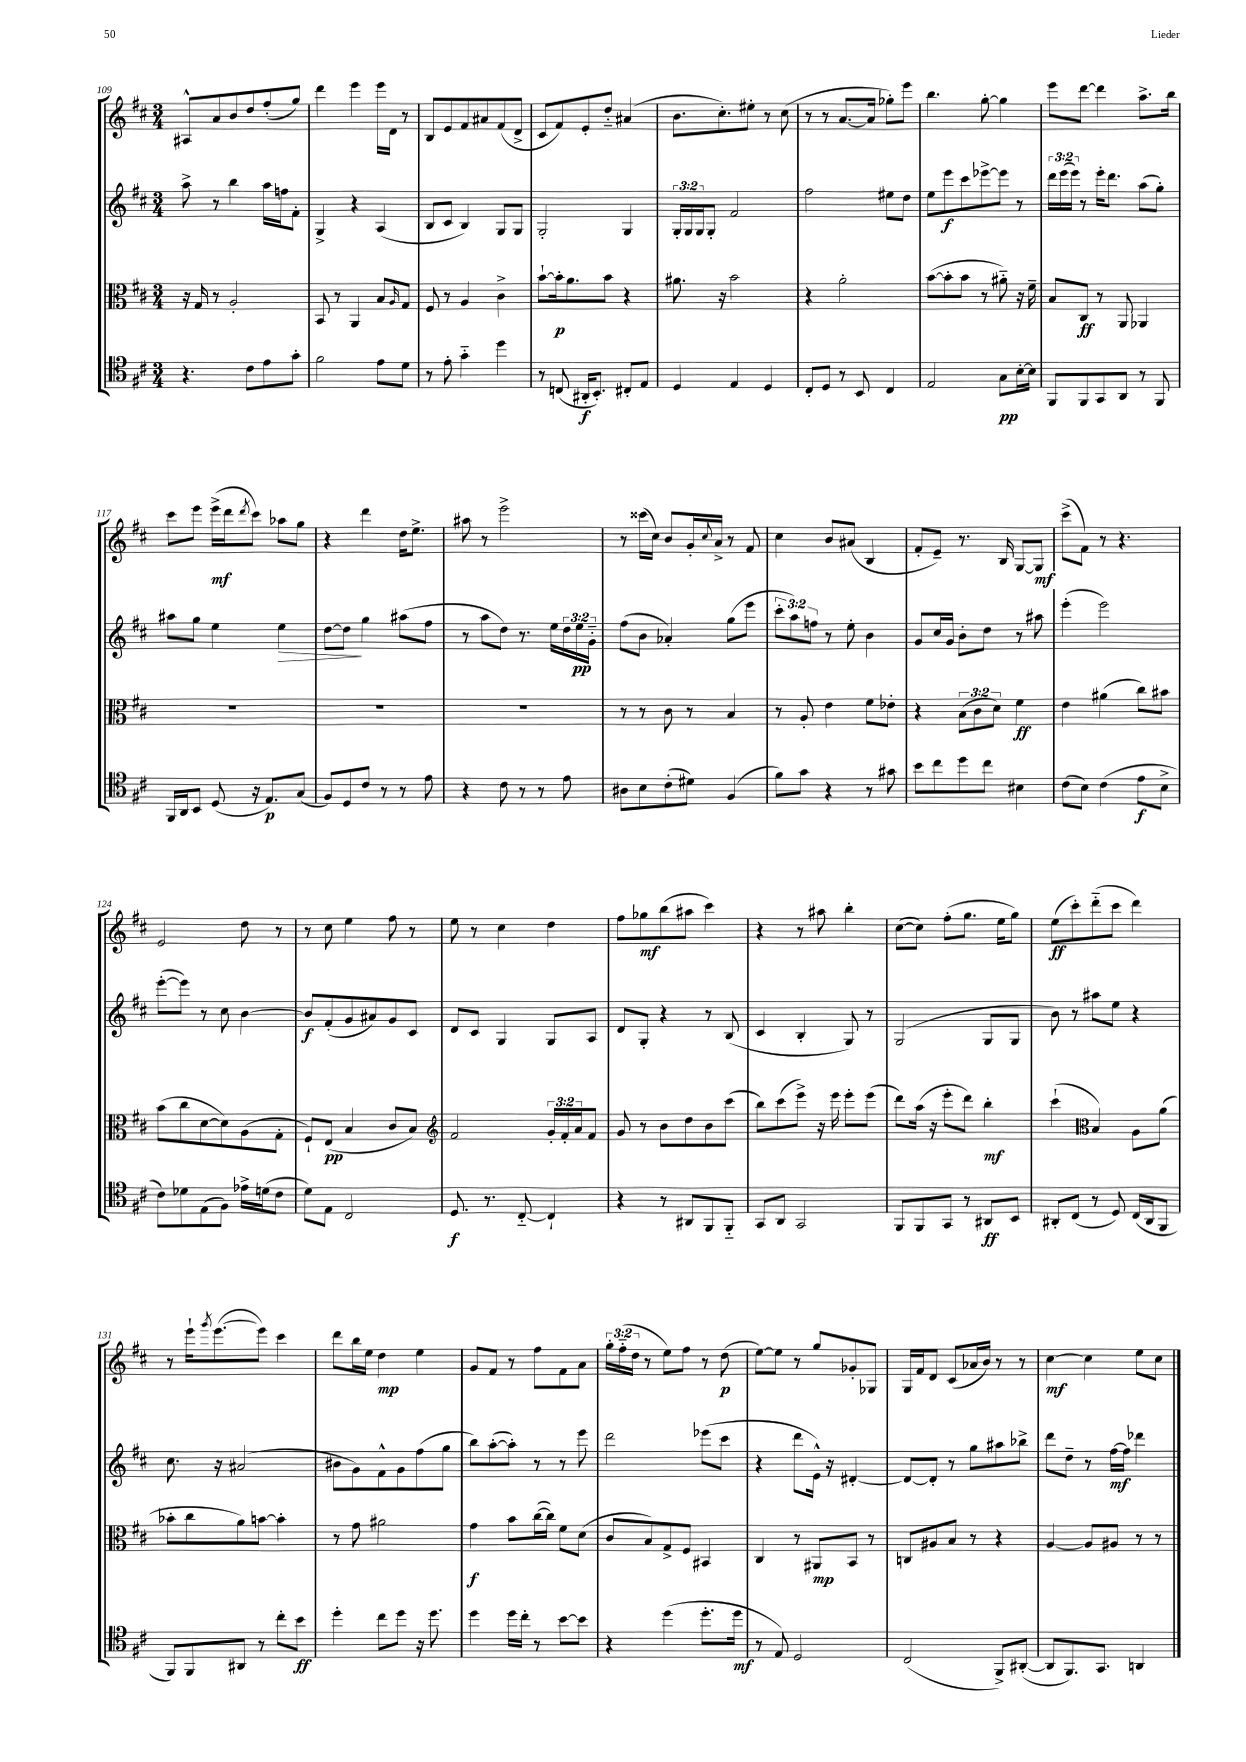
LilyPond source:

<<
\new StaffGroup <<
\new Staff = "s0" {
    \clef treble \key d \major \numericTimeSignature \time 3/4 \override Staff.TupletNumber.text = #tuplet-number::calc-fraction-text
    ais8-^ a'8 b'8 d''8 fis''8-.( g''8) |
    d'''4 e'''4 e'''16 d'16 r8 |
    b8 e'8 fis'8 ais'8 fis'8( d'8-> |
    cis'8 fis'8) e'8-. d''8-_ ais'4( |
    b'8. cis''8.-.) eis''8-. r8 cis''8( |
    r8 r8 a'8.~ a'16 ges''8-.) e'''8 |
    b''4. g''8~-. g''4 |
    e'''8 d'''8~ d'''4 a''8.-> b''16 |
    cis'''8 e'''8 e'''16->\mf( d'''16 \acciaccatura { d'''8 } cis'''8) aes''8 g''8 |
    r4 d'''4 d''16 e''8.-> |
    ais''8 r8 e'''2-> |
    r8 cisis'''16( cis''16) b'8 g'16-. \appoggiatura { cis''8 } a'16-> r8 fis'8 |
    cis''4 b'8 ais'8( b4 |
    fis'8-. e'8--) r8. b16 g8~ g8\mf |
    cis'''8->( fis'8) r8 r4. |
    e'2 d''8 r8 |
    r8 cis''8 e''4 fis''8 r8 |
    e''8 r8 cis''4 d''4 |
    fis''8 ges''8\mf b''8( ais''8 cis'''4) |
    r4 r8 ais''8 b''4-. |
    cis''8~( cis''8) fis''8-.( g''8. e''16 g''8) |
    e''8\ff( cis'''8-.) d'''8-_( cis'''8 d'''4) |
    r8 e'''16-! \acciaccatura { g'''8 } e'''8.~( e'''8) cis'''4 |
    d'''8 b''16 e''16 d''4\mp e''4 |
    g'8 fis'8 r8 fis''8 fis'8 a'8 |
    \tuplet 3/2 { g''16-. fis''16-_( d''16 } r8 e''8) fis''8 r8 d''8\p( |
    e''8~) e''8 r8 g''8 ges'8-. ges8 |
    g16 fis'16 d'8 cis'8( aes'16 b'16) r8 r8 |
    cis''4~\mf cis''4 e''8 cis''8 \bar "|." |
}
\new Staff = "s1" {
    \clef treble \key d \major \numericTimeSignature \time 3/4 \override Staff.TupletNumber.text = #tuplet-number::calc-fraction-text
    a''8-> r8 b''4 a''16 f''16 fis'8-. |
    g4-> r4 a4( |
    b8 cis'8 b4) g8 g8 |
    g2-. g4 |
    \tuplet 3/2 { g16-. g16 g16 } g8-. fis'2 |
    fis''2 eis''8 d''8 |
    e''8 e'''8\f cis'''8 ees'''8~-> ees'''8 r8 |
    \tuplet 3/2 { d'''16 e'''16( e'''16) } r8 e'''16-. d'''8. a''8( g''8-.) |
    ais''8 g''8 e''4 e''4\> |
    d''8~ d''8\! g''4 ais''8( fis''8 |
    r8 a''8 d''8) r8. e''16 \tuplet 3/2 { d''16 e''16\pp g'16-_ } |
    fis''8( b'8 aes'4-.) g''8( e'''8 |
    \tuplet 3/2 { cis'''8-. a''8) f''8 } r8 e''8-. b'4 |
    g'8 cis''16 g'16 b'8-. d''8 r8 ais''8 |
    e'''4-.( e'''2) |
    e'''8~-.( e'''8) r8 cis''8 b'4~ |
    b'8\f fis'8-.( g'8 ais'8) g'8 cis'8 |
    d'8 cis'8 g4 g8 a8 |
    d'8 g8-. r4 r8 b8( |
    cis'4 b4-. g8) r8 |
    g2( g8 g8 |
    b'8) r8 ais''8 e''8 r4 |
    cis''8. r16 ais'2( |
    bis'8 g'8) fis'8-^ g'8 fis''8( g''8 |
    b''8) a''8~-.( a''8-.) r8 r8 e'''8 |
    d'''2 ees'''8( cis'''8 |
    r4 d'''8 e'16-^) r16 dis'4~-. |
    dis'8~ dis'8-. r8 g''8 ais''8 bes''8-> |
    d'''8 d''8-- r8 fis''16~\mf fis''16 des'''4 \bar "|." |
}
\new Staff = "s2" {
    \clef alto \key d \major \numericTimeSignature \time 3/4 \override Staff.TupletNumber.text = #tuplet-number::calc-fraction-text
    r16 g16 r8 a2-. |
    b,8 r8 a,4 b8 \grace { a16 } g8 |
    fis8 r8 a4 cis'4-> |
    b'8~-! b'16-.\p a'8. b'8 r4 |
    ais'8. r16 b'2 |
    r4 a'2-. |
    b'8~( b'8-. b'8 r8 ais'8-_) r16 fis'16-- |
    b8 cis8\ff r8 a,8 aes,4 |
    R2. |
    R2. |
    R2. |
    r8 r8 cis'8 r8 b4 |
    r8 a8-. e'4 fis'8 ees'8-. |
    r4 \tuplet 3/2 { b8( cis'8 d'8) } fis'4\ff |
    e'4 ais'4( cis''8) bis'8 |
    b'8( cis''8 d'8~ d'8) a8( g8-. |
    fis8-!) e8\pp( b4 cis'8 b8) |
    \clef treble fis'2 \tuplet 3/2 { g'16-. fis'16-. a'16 } fis'8 |
    g'8 r8 b'8 d''8 b'8 cis'''8( |
    b''8) cis'''8( e'''8->) r16 e'''16 e'''8-. e'''8( |
    d'''8) a''16( r16 e'''8-. d'''8) b''4-.\mf |
    cis'''4-!( \clef alto b4) a8 a'8( |
    bes'8-. cis''8 a'8) b'8~ b'4-. |
    r8 g'8 ais'2 |
    g'4\f b'8 cis''16~( cis''16) fis'8 d'8( |
    cis'8 b8) g8-> fis8 bis,4 |
    cis4 r8 ais,8\mp b,8 r8 |
    c8 ais8 b8 r8 r4 |
    a4~ a8 ais8 r8 r8 \bar "|." |
}
\new Staff = "s3" {
    \clef tenor \key d \major \numericTimeSignature \time 3/4
    r4. cis'8 e'8 g'8-. |
    fis'2 e'8 d'8 |
    r8 e'8-. g'4-_ d''4 |
    r8 c8( ais,16-.\f b,8.-.) cis8-. e8 |
    d4 e4 d4 |
    cis8-. d8 r8 b,8 cis4 |
    e2 g8\pp b16~-. b16 |
    fis,8 fis,8 g,8 a,8 r8 fis,8 |
    fis,16 a,16 b,8 d8( r16 e8.\p) g8( |
    fis8) d8 cis'8 r8 r8 e'8 |
    r4 cis'8 r8 r8 e'8 |
    ais8 b8 cis'8-.( dis'8) fis4( |
    fis'8) g'8 r4 r8 gis'8 |
    b'8 cis''8 d''8 cis''8 bis4 |
    cis'8( b8) cis'4( e'8\f b8-> |
    cis'8) des'8 e8( fis8) ees'16-> d'16( cis'8 |
    d'8) e8 cis2 |
    d8.\f r8. cis8~-_ cis4-! |
    r4 r8 ais,8 fis,8 fis,8-_ |
    g,8 a,8 g,2 |
    fis,8 fis,8 g,8 r8 ais,8\ff b,8 |
    ais,8-. cis8( r8 d8) cis16( ais,16 fis,8 |
    fis,8) fis,8 ais,8 r8 cis''8-. b'8\ff |
    d''4-. cis''8 d''8 r16 d''8. |
    d''4 d''16 cis''16-. r8 b'8~ b'8 |
    r4 d''4( d''8.-. d''16\mf |
    r8 e8) d2 |
    cis2( fis,8->) ais,8~-.( |
    ais,8 fis,8.) g,8. a,4 \bar "|." |
}
>>
>>
\layout { \context { \Score currentBarNumber = #109 } }
